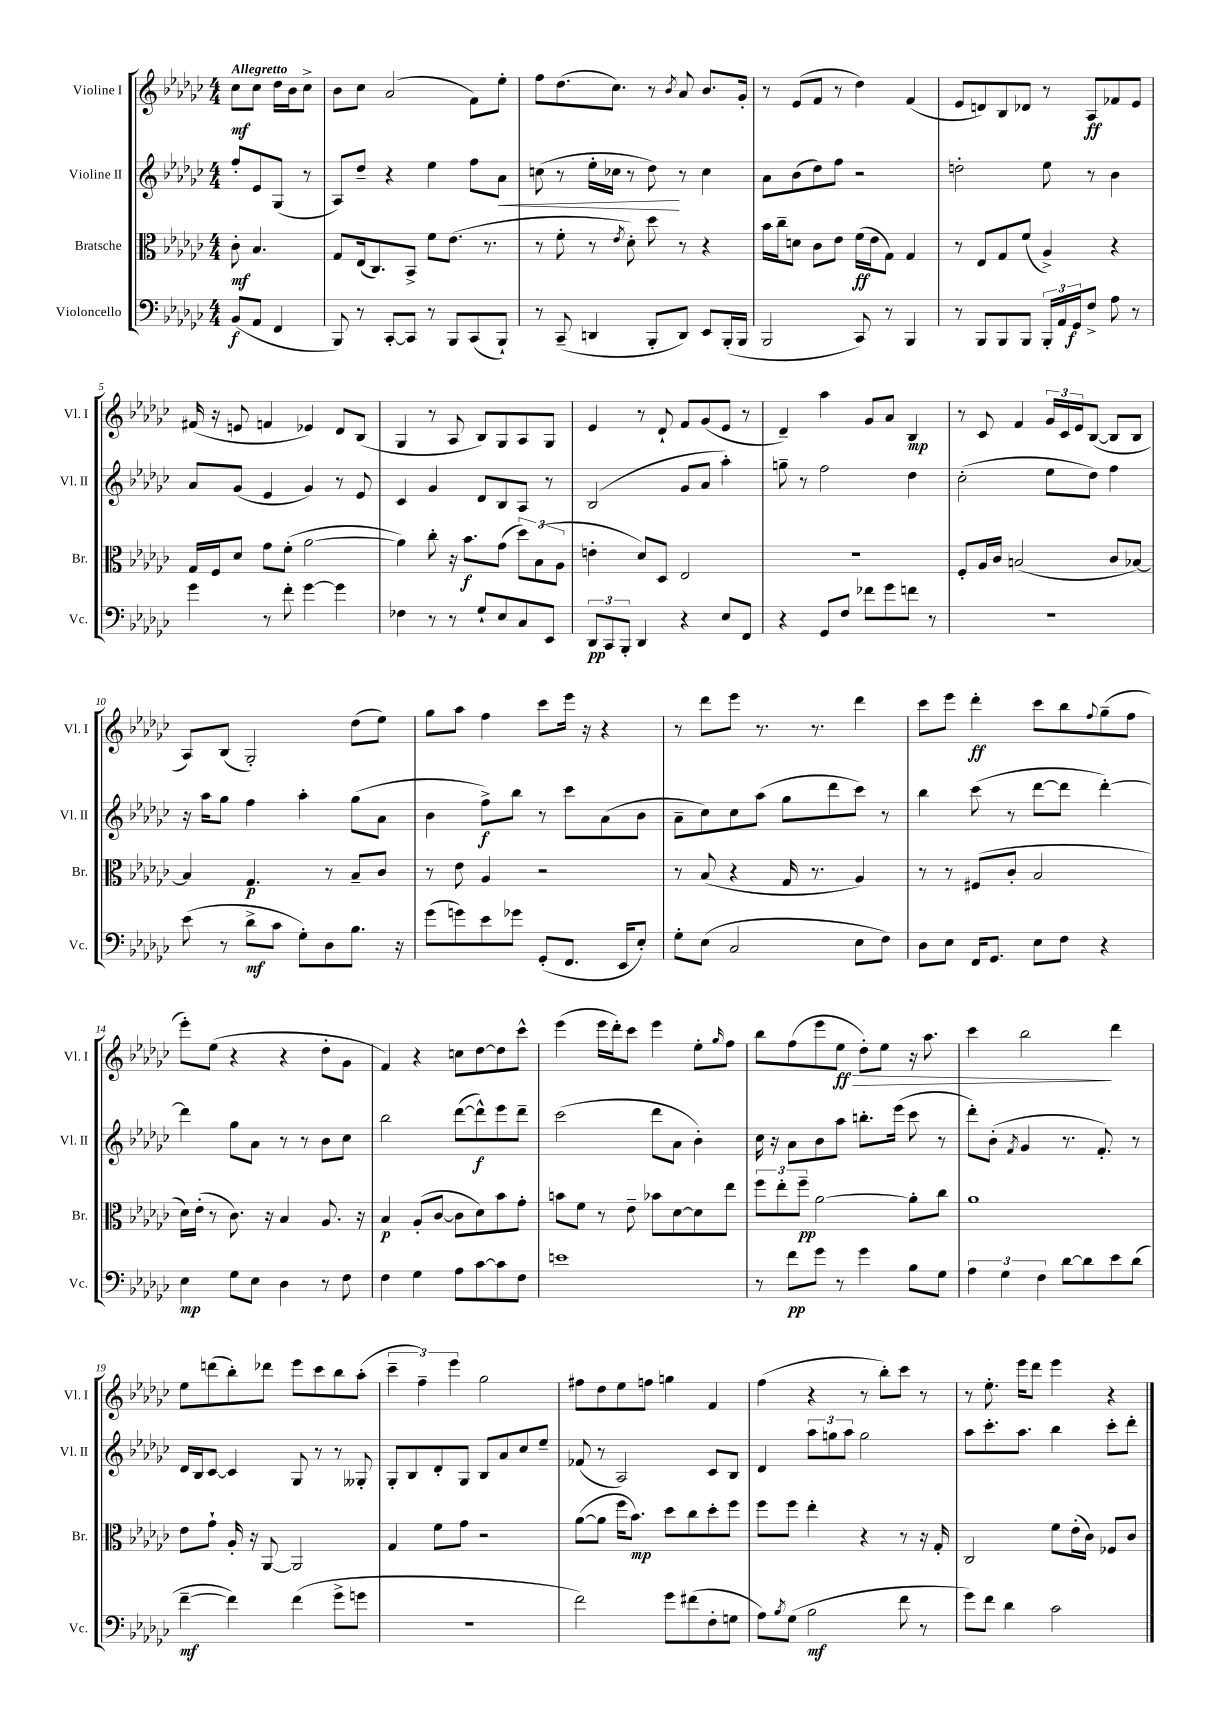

**kern	**dynam	**kern	**dynam	**kern	**dynam	**kern	**dynam
*part4	*part4	*part3	*part3	*part2	*part2	*part1	*part1
*staff4	*staff4	*staff3	*staff3	*staff2	*staff2	*staff1	*staff1
*I"Violoncello	*	*I"Bratsche	*	*I"Violine II	*	*I"Violine I	*
*I'Vc.	*	*I'Br.	*	*I'Vl. II	*	*I'Vl. I	*
*clefF4	*	*clefC3	*	*clefG2	*	*clefG2	*
*k[b-e-a-d-g-c-]	*	*k[b-e-a-d-g-c-]	*	*k[b-e-a-d-g-c-]	*	*k[b-e-a-d-g-c-]	*
*M4/4	*	*M4/4	*	*M4/4	*	*M4/4	*
=	=	=	=	=	=	=	=
!	!	!	!	!	!	!LO:TX:a:B:t=Allegretto	!
(8BB-/L	f	8c-'\	mf	8ff'/L	.	8cc-\L	mf
8AA-/J	.	4.B-/	.	8e-/	.	8cc-\J	.
4FF/	.	.	.	(8G-/J	.	16dd-\LL	.
.	.	.	.	.	.	16b-\J	.
.	.	.	.	8r	.	8cc-^\J	.
=1	=1	=1	=1	=1	=1	=1	=1
8BBB-/)	.	8G-/L	.	8A-/L)	.	8b-\L	.
8r	.	(16E-/k	.	8dd-~/J	.	8cc-\J	.
.	.	8.C-/)	.	.	.	.	.
[8CC-'/L	.	.	.	4r	.	(2a-/	.
8CC-/J]	.	8BB-^/J	.	.	.	.	.
8r	.	8f\L	.	4ee-\	.	.	.
8BBB-/L	.	(8.e-\J	.	.	.	.	.
(8CC-/	.	.	.	8ff\L	.	8f\L)	.
.	.	8.r	.	.	.	.	.
!	!	!	!	!	!LO:HP:b	!	!
8BBB-`/J)	.	.	.	8a-\J	<	8ee-'\J	.
=2	=2	=2	=2	=2	=2	=2	=2
8r	.	8r	.	(8ccn\	.	8ff\L	.
(8CC-~/	.	8f'\	.	8r	.	(8.dd-\	.
4DDn/	.	8r	.	16ee-'\LL	.	.	.
.	.	.	.	16cc-X\JJ	.	8.cc-\J)	.
.	.	8qe-/	.	.	.	.	.
.	.	8d-'\)	.	8r	.	.	.
8BBB-'/L	.	8dd-\	.	8dd-\)	.	8r	.
.	.	.	.	.	.	8qb-/	.
8DD/J)	.	8r	.	8r	[	8a-/	.
8EE-/L	.	4r	.	4cc-\	.	8.b-/L	.
(16BBB-'/L	.	.	.	.	.	.	.
16BBB-/JJ	.	.	.	.	.	16g-'/Jk	.
=3	=3	=3	=3	=3	=3	=3	=3
2BBB-/	.	16b-\LL	.	8a-\L	.	8r	.
.	.	16cc-~\J	.	.	.	.	.
.	.	8dn\J	.	(8b-\	.	(8e-/L	.
.	.	8c-\L	.	8dd-\)	.	8f/J	.
.	.	8e-\J	.	8ff\J	.	8r	.
8CC-/)	.	(16f\LL	ff	2r	.	4dd-\)	.
.	.	16e-\J	.	.	.	.	.
8r	.	8G-\J)	.	.	.	.	.
4BBB-/	.	4G-/	.	.	.	(4f/	.
=4	=4	=4	=4	=4	=4	=4	=4
8r	.	8r	.	2ddn'\	.	8e-/L	.
8BBB-/L	.	8E-/L	.	.	.	8dn/)	.
8BBB-/	.	8G-/	.	.	.	8B-/	.
8BBB-/J	.	(8f/J	.	.	.	8d-X/J	.
24BBB-'/LL	.	4A-^/)	.	8ee-\	.	8r	.
24AA-/	.	.	.	.	.	.	.
24GG-/J	f	.	.	.	.	.	.
8F^/J	.	.	.	8r	.	8A-/L	ff
8A-\	.	4r	.	4b-\	.	8f-X/	.
8r	.	.	.	.	.	8e-/J	.
!!LO:LB:g=z
=5	=5	=5	=5	=5	=5	=5	=5
4g-\	.	16G-/LL	.	8a-/L	.	(16f#X/	.
.	.	16F/J	.	.	.	16r	.
.	.	8d-/J	.	(8g-/J	.	8en/	.
8r	.	8g-\L	.	4e-/	.	4fn/	.
8f'\	.	(8f'\J	.	.	.	.	.
[4g-\	.	[2a-\	.	4g-/)	.	4e-X/)	.
4g-\]	.	.	.	8r	.	8d-/L	.
.	.	.	.	8e-/	.	(8B-/J	.
=6	=6	=6	=6	=6	=6	=6	=6
4F-X\	.	4a-\])	.	4c-/	.	4G-/	.
8r	.	8cc-'\	.	4g-/	.	8r	.
8r	.	16r	.	.	.	8A-/	.
.	.	8.b-\L	f	.	.	.	.
8G-`/L	.	.	.	8d-/L	.	8B-/L)	.
8E-/	.	(8g-\J	.	8B-/	.	8G-/	.
8C-/	.	12dd-\L)	.	8A-/J	.	8A-/	.
.	.	(12B-\	.	.	.	.	.
8EE-/J	.	.	.	8r	.	8G-/J	.
.	.	12A-\J	.	.	.	.	.
=7	=7	=7	=7	=7	=7	=7	=7
12DD-/L	pp	4en'\	.	(2B-/	.	4e-/	.
12CC-/	.	.	.	.	.	.	.
12BBB-'/J	.	.	.	.	.	.	.
4DD-/	.	8d-/L)	.	.	.	8r	.
.	.	8D-/J	.	.	.	8d-`/	.
4r	.	2E-/	.	8g-/L	.	8f/L	.
.	.	.	.	8a-/J	.	(8g-/	.
8E-/L	.	.	.	4aa-'\)	.	8e-/J	.
8FF/J	.	.	.	.	.	8r	.
=8	=8	=8	=8	=8	=8	=8	=8
4r	.	1r	.	8ggn~\	.	4d-~/)	.
.	.	.	.	8r	.	.	.
8GG-/L	.	.	.	2ff\	.	4aa-\	.
8F/J	.	.	.	.	.	.	.
8f-X\L	.	.	.	.	.	8g-/L	.
8g-\	.	.	.	.	.	8a-/J	.
8fn\J	.	.	.	4dd-\	.	4B-/	mp
8r	.	.	.	.	.	.	.
=9	=9	=9	=9	=9	=9	=9	=9
1r	.	8F'/L	.	(2cc-'\	.	8r	.
.	.	16A-/L	.	.	.	8c-/	.
.	.	16c-/JJ	.	.	.	.	.
.	.	(2Bn/	.	.	.	4f/	.
.	.	.	.	8ee-\L	.	24g-/LL	.
.	.	.	.	.	.	24c-/	.
.	.	.	.	.	.	24e-/J	.
.	.	.	.	8dd-\J)	.	([8B-/J	.
.	.	8c-/L	.	4ff\	.	8B-/L]	.
.	.	[8B-X/J)	.	.	.	8B-/J	.
!!LO:LB:g=z
=10	=10	=10	=10	=10	=10	=10	=10
(8e-\	.	4B-/]	.	16r	.	8A-/L)	.
.	.	.	.	16aa-\KL	.	.	.
8r	.	.	.	8gg-\J	.	(8B-/J	.
8d-^\L	mf	4.G-/	p	4ff\	.	2G-'/)	.
8c-\J	.	.	.	.	.	.	.
8G-'\L)	.	.	.	4aa-'\	.	.	.
8D-\	.	8r	.	.	.	.	.
8.B-\J	.	8B-~/L	.	(8gg-\L	.	(8dd-\L	.
.	.	8c-/J	.	8a-\J	.	8ee-\J)	.
16r	.	.	.	.	.	.	.
=11	=11	=11	=11	=11	=11	=11	=11
(8g-\L	.	8r	.	4b-\	.	8gg-\L	.
8gn\)	.	8e-\	.	.	.	8aa-\J	.
8e-\	.	4A-/	.	8ff^\L)	f	4ff\	.
8g-X\J	.	.	.	8bb-\J	.	.	.
(8GG-'/L	.	2r	.	8r	.	8ccc-\L	.
8.FF/J	.	.	.	8ccc-\L	.	16eee-\Jk	.
.	.	.	.	.	.	16r	.
.	.	.	.	(8a-\	.	4r	.
16EE-/KL	.	.	.	.	.	.	.
8E-'/J)	.	.	.	8b-\J	.	.	.
=12	=12	=12	=12	=12	=12	=12	=12
8G-'\L	.	8r	.	8a-~\L	.	8r	.
(8E-\J	.	(8B-/	.	8cc-\)	.	8ddd-\L	.
2C-/	.	4r	.	8cc-\	.	8eee-\J	.
.	.	.	.	(8aa-\J	.	8.r	.
.	.	16G-/	.	8gg-\L	.	.	.
.	.	8.r	.	.	.	8.r	.
.	.	.	.	8ddd-\	.	.	.
8E-\L	.	4A-/)	.	8ccc-\J)	.	4ddd-\	.
8F\J)	.	.	.	8r	.	.	.
=13	=13	=13	=13	=13	=13	=13	=13
8D-\L	.	8r	.	4bb-\	.	8ccc-\L	.
8E-\J	.	8r	.	.	.	8eee-\J	.
16FF/KL	.	(8F#X/L	.	(8ccc-\	.	4ddd-'\	ff
8.GG-/J	.	.	.	.	.	.	.
.	.	8c-'/J	.	8r	.	.	.
8E-\L	.	2B-/	.	[8ddd-\L	.	8ccc-\L	.
8F\J	.	.	.	8ddd-\J]	.	8bb-\	.
.	.	.	.	.	.	8qqff/	.
4r	.	.	.	[4ddd-'\)	.	(8gg-~\	.
.	.	.	.	.	.	8ff\J	.
!!LO:LB:g=z
=14	=14	=14	=14	=14	=14	=14	=14
4E-\	mp	16d-\LL)	.	4ddd-\]	.	8eee-'\L)	.
.	.	(16e-'\JJ	.	.	.	.	.
.	.	8r	.	.	.	(8ee-\J	.
8G-\L	.	8.c-\)	.	8gg-\L	.	4r	.
8E-\J	.	.	.	8a-\J	.	.	.
.	.	16r	.	.	.	.	.
4D-\	.	4B-/	.	8r	.	4r	.
.	.	.	.	8r	.	.	.
8r	.	8.A-/	.	8b-\L	.	8dd-'\L	.
8F\	.	.	.	8cc-\J	.	8g-\J	.
.	.	16r	.	.	.	.	.
=15	=15	=15	=15	=15	=15	=15	=15
4F\	.	4B-/	p	2bb-\	.	4f/)	.
4G-\	.	(8A-'/L	.	.	.	4r	.
.	.	[8c-/J	.	.	.	.	.
8A-\L	.	8c-\L]	.	([8ddd-\L	.	8ccn\L	.
[8c-\	.	8d-\)	.	8ddd-^^\])	f	[8dd-\	.
8c-\]	.	8b-\	.	8eee-\	.	8dd-\]	.
8F\J	.	8g-'\J	.	8ddd-~\J	.	8ccc-^^\J	.
=16	=16	=16	=16	=16	=16	=16	=16
1en	.	8bn\L	.	(2ccc-\	.	(4eee-\	.
.	.	8f\J	.	.	.	.	.
.	.	8r	.	.	.	16eee-\LL	.
.	.	.	.	.	.	16ddd-'\J)	.
.	.	8e-~\	.	.	.	8ccc-\J	.
.	.	8b-X\L	.	8ddd-\L	.	4eee-\	.
.	.	[8d-\	.	8a-\J	.	.	.
.	.	8d-\]	.	4b-'\)	.	8ee-'\L	.
.	.	.	.	.	.	16qqgg-/	.
.	.	8ee-\J	.	.	.	8ff\J	.
=17	=17	=17	=17	=17	=17	=17	=17
8r	.	12ff\L	.	16cc-\	.	8bb-\L	.
.	.	.	.	16r	.	.	.
.	.	12ee-'\	.	.	.	.	.
8f\L	pp	.	.	8a-\L	.	(8ff\	.
.	.	12ff~\J	pp	.	.	.	.
8g-\J	.	[2a-\	.	8b-\	.	8eee-\	.
!	!	!	!	!	!	!	!LO:HP:b
8r	.	.	.	8aa-\J	.	8ee-\J	> ff
4g-\	.	.	.	8.bbn'\L	.	8dd-'\L)	.
.	.	.	.	.	.	8ee-\J	.
.	.	.	.	(16eee-\Jk	.	.	.
8B-\L	.	8a-'\L]	.	8ccc-\	.	16r	.
.	.	.	.	.	.	8.aa-\	.
8G-\J	.	8cc-\J	.	8r	.	.	.
=18	=18	=18	=18	=18	=18	=18	=18
6A-\	.	1a-	.	8ddd-'\L)	.	4ccc-\	.
.	.	.	.	(8b-'\J	.	.	.
6G-\	.	.	.	.	.	.	.
.	.	.	.	8qf/	.	.	.
.	.	.	.	4g-/	.	2bb-\	.
6F\	.	.	.	.	.	.	.
[8d-\L	.	.	.	8.r	.	.	.
8d-\]	.	.	.	.	.	.	.
.	.	.	.	8.f'/)	.	.	.
8e-\	.	.	.	.	.	4ddd-\	]
(8d-\J	.	.	.	8r	.	.	.
!!LO:LB:g=z
=19	=19	=19	=19	=19	=19	=19	=19
[4f~\	mf	8e-\L	.	16d-/LL	.	8ee-\L	.
.	.	.	.	16B-/J	.	.	.
.	.	8g-`\J	.	[8c-/J	.	(8dddn\	.
4f\])	.	16A-'/	.	4c-/]	.	8bb-'\)	.
.	.	16r	.	.	.	.	.
.	.	[8AA-/	.	.	.	8ddd-X\J	.
(4f\	.	2AA-/]	.	8G-/	.	8eee-\L	.
.	.	.	.	8r	.	8ccc-\	.
8g-^\L	.	.	.	8r	.	8bb-\	.
8gn\J	.	.	.	8G--X'/	.	(8aa-'\J	.
=20	=20	=20	=20	=20	=20	=20	=20
1r	.	4G-/	.	8G-'/L	.	6ccc-~\	.
.	.	.	.	8B-/	.	.	.
.	.	.	.	.	.	6ff~\)	.
.	.	8f\L	.	8d-'/	.	.	.
.	.	.	.	.	.	6eee-\	.
.	.	8g-\J	.	8G-/J	.	.	.
.	.	2r	.	8B-/L	.	2gg-\	.
.	.	.	.	8a-/	.	.	.
.	.	.	.	8cc-/	.	.	.
.	.	.	.	8ee-~/J	.	.	.
=21	=21	=21	=21	=21	=21	=21	=21
2f\)	.	([8a-\L	.	(8f-X/	.	8ff#X\L	.
.	.	8a-\J]	.	8r	.	8dd-\	.
.	.	16ff\KL	.	2A-/)	.	8ee-\	.
.	.	8.b-\J)	mp	.	.	.	.
.	.	.	.	.	.	8ffn\J	.
8g-\L	.	8dd-\L	.	.	.	4ggn\	.
(8f#X\	.	8cc-\	.	.	.	.	.
8F'\	.	8dd-'\	.	8c-/L	.	4f/	.
8Gn\J	.	8ff\J	.	8B-/J	.	.	.
=22	=22	=22	=22	=22	=22	=22	=22
8A-\L)	.	8ff\L	.	4d-/	.	(4ff\	.
8qB-/	.	.	.	.	.	.	.
(8G-\J	.	8ff\J	.	.	.	.	.
2B-\	mf	4ee-'\	.	12aa-\L	.	4r	.
.	.	.	.	12ggn\	.	.	.
.	.	.	.	12aa-\J	.	.	.
.	.	4r	.	2gg\	.	8r	.
.	.	.	.	.	.	8bb-'\L)	.
8f\	.	8r	.	.	.	8ccc-\J	.
8r	.	16r	.	.	.	8r	.
.	.	16G-'/	.	.	.	.	.
=23	=23	=23	=23	=23	=23	=23	=23
8g-\L)	.	2C-/	.	8aa-\L	.	8r	.
8f\J	.	.	.	8.ccc-'\	.	8.ee-'\	.
4d-\	.	.	.	.	.	.	.
.	.	.	.	8.aa-\J	.	16eee-\KL	.
.	.	.	.	.	.	8ddd-\J	.
2c-\	.	8f\L	.	4bb-\	.	4eee-\	.
.	.	(16e-'\L	.	.	.	.	.
.	.	16c-\JJ)	.	.	.	.	.
.	.	8F-X/L	.	8ccc-'\L	.	4r	.
.	.	8c-/J	.	8ddd-'\J	.	.	.
==	==	==	==	==	==	==	==
*-	*-	*-	*-	*-	*-	*-	*-
